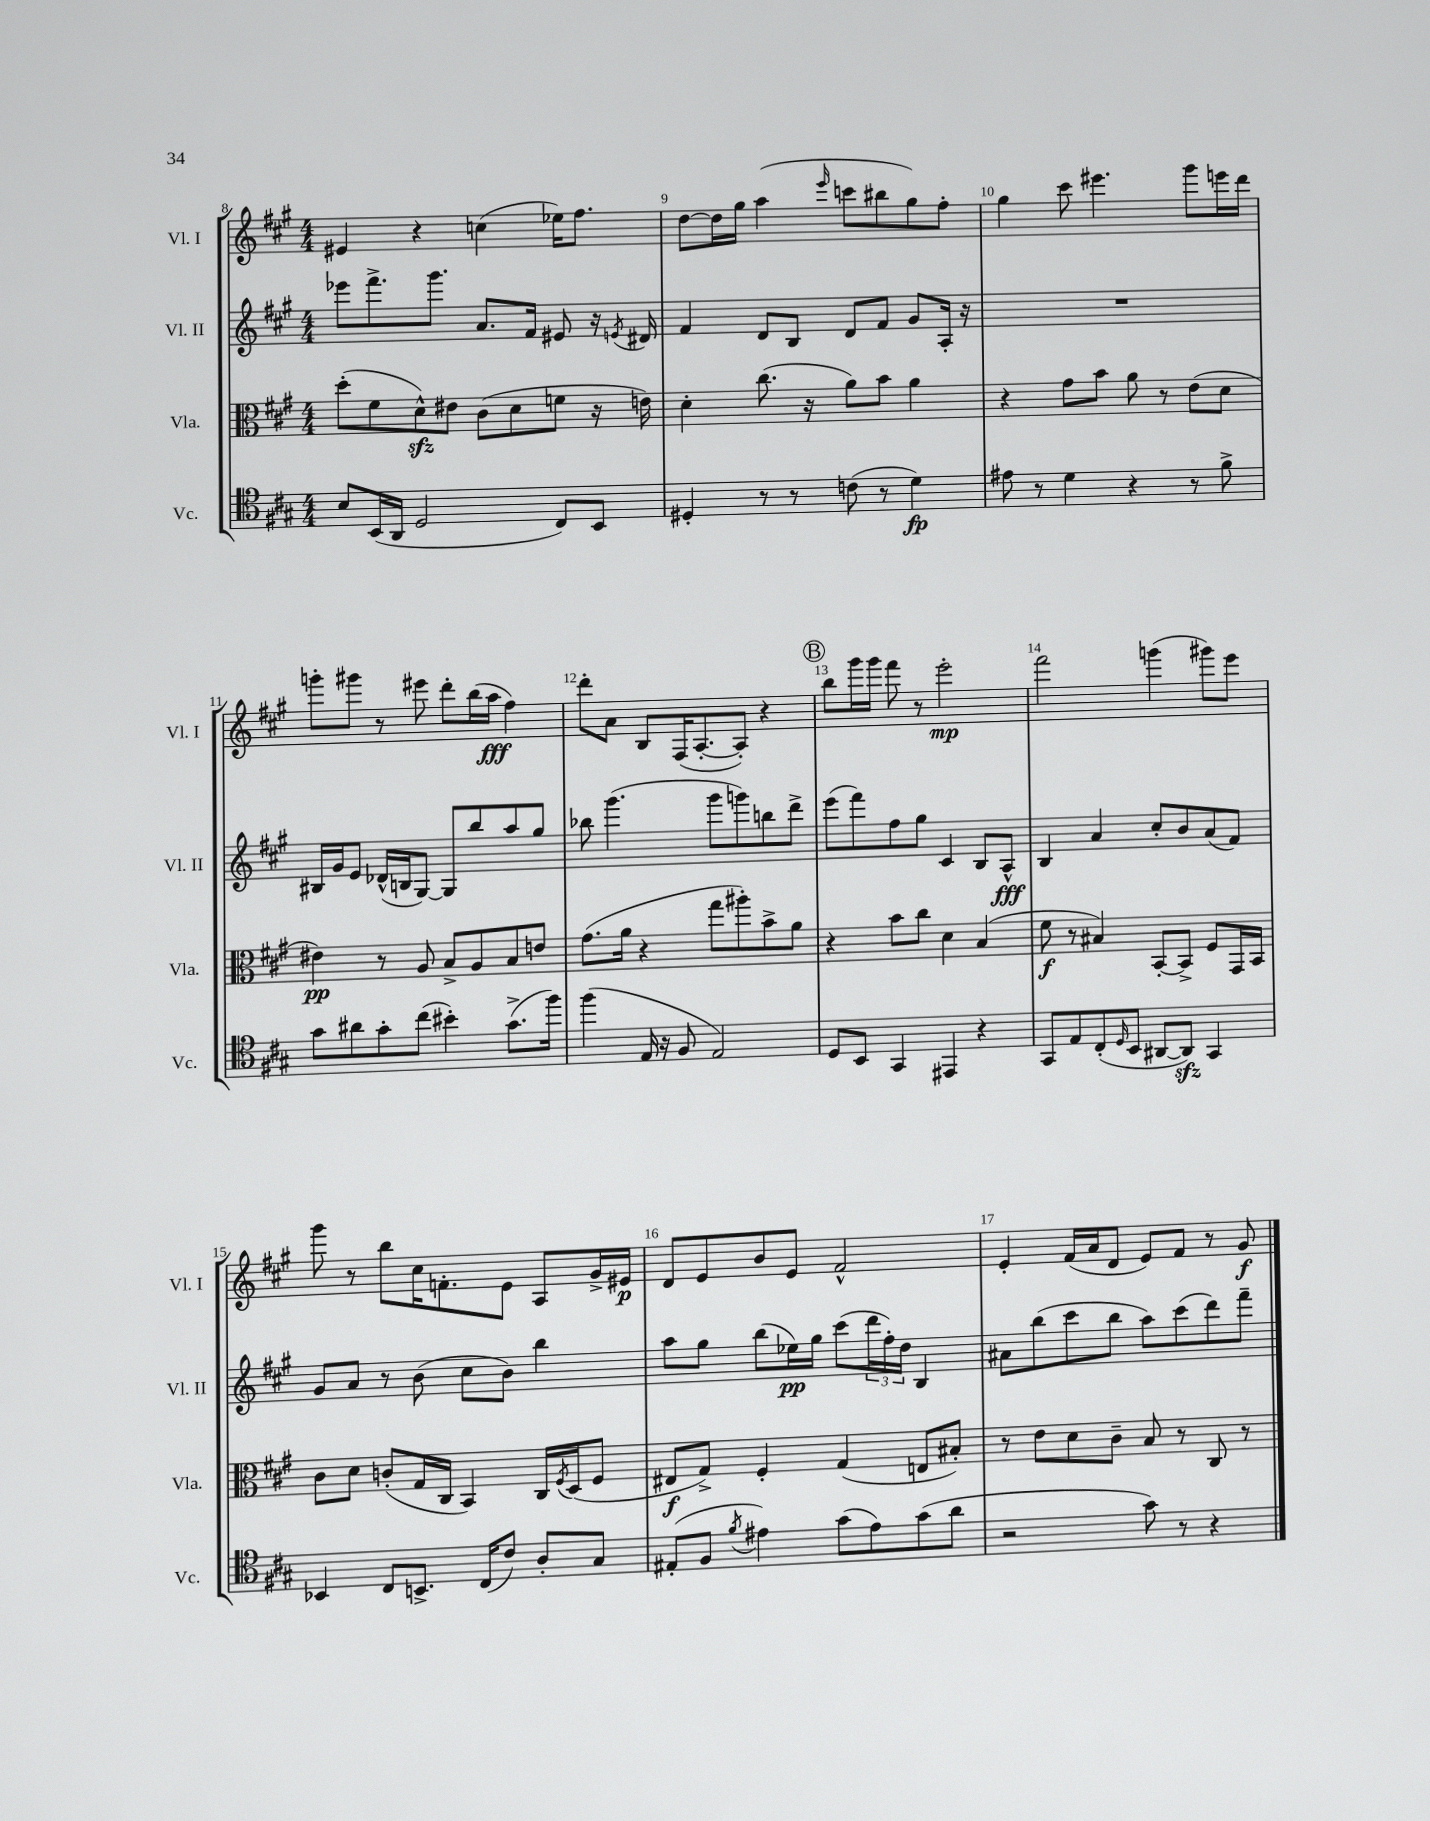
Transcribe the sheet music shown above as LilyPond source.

<<
\new StaffGroup <<
\new Staff = "s0" \with { instrumentName = "Vl. I" shortInstrumentName = "Vl. I" } {
    \clef treble \key a \major \numericTimeSignature \time 4/4
    eis'4 r4 c''4( ees''16) fis''8. |
    d''8~ d''16 gis''16 a''4( \grace { e'''16 } c'''8 bis''8 gis''8) fis''8-. |
    gis''4 cis'''8 eis'''4. gis'''8 e'''16 d'''16 |
    g'''8-. gis'''8 r8 eis'''8 d'''8-. b''16( a''16\fff fis''4) |
    d'''8-. a'8 b8 fis16( a8.~-. a8-.) r4 |
    \mark \markup { \circle "B" } b''8 gis'''16 gis'''16 fis'''8 r8 e'''2-.\mp |
    fis'''2 g'''4( gis'''8) e'''8 |
    gis'''8 r8 b''8 cis''16 f'8.-. e'8 a8 gis'16-> eis'16\p |
    d'8 e'8 b'8 e'8 fis'2-^ |
    e'4-. fis'16( a'16 d'8 e'8) fis'8 r8 gis'8\f \bar "|." |
}
\new Staff = "s1" \with { instrumentName = "Vl. II" shortInstrumentName = "Vl. II" } {
    \clef treble \key a \major \numericTimeSignature \time 4/4
    ees'''8 fis'''8.-> gis'''8. a'8. fis'16 eis'8 r16 \acciaccatura { e'8 } dis'16 |
    fis'4 d'8 b8 d'8 fis'8 gis'8 a16-. r16 |
    R1 |
    bis16 gis'16 e'8 des'16-^( b16 gis8~) gis8 b''8 a''8 gis''8 |
    bes''8 gis'''4.( gis'''8 g'''8) b''8 d'''8-> |
    \mark \markup { \circle "B" } e'''8( fis'''8) fis''8 gis''8 cis'4 b8 a8-^\fff |
    b4 a'4 cis''8-. b'8 a'8( fis'8) |
    gis'8 a'8 r8 b'8( cis''8 b'8) b''4 |
    a''8 gis''8 b''8( ees''16\pp) gis''16 cis'''8( \tuplet 3/2 { d'''16 fis''16-.) d''16 } b4 |
    ais'8 b''8( cis'''8 b''8 a''8) cis'''8( d'''8) fis'''8-- \bar "|." |
}
\new Staff = "s2" \with { instrumentName = "Vla." shortInstrumentName = "Vla." } {
    \clef alto \key a \major \numericTimeSignature \time 4/4
    d''8-.( fis'8 d'8-^\sfz) eis'8 cis'8( d'8 f'8 r16 e'16) |
    d'4-. cis''8.( r16 a'8) b'8 a'4 |
    r4 gis'8 b'8 a'8 r8 e'8( d'8 |
    eis'4\pp) r8 a8 b8-> a8 b8 e'8 |
    gis'8.( a'16 r4 gis''8 ais''8-.) b'8-> a'8 |
    \mark \markup { \circle "B" } r4 b'8 cis''8 d'4 b4( |
    fis'8\f r8 bis4) b,8~-. b,8-> fis8 gis,16 b,16 |
    cis'8 d'8 c'8-.( gis16 cis16 b,4) cis16 \acciaccatura { fis8 } d16( fis8 |
    eis8\f gis8->) fis4-. gis4( e8 bis8-.) |
    r8 e'8 d'8 cis'8-- b8 r8 cis8 r8 \bar "|." |
}
\new Staff = "s3" \with { instrumentName = "Vc." shortInstrumentName = "Vc." } {
    \clef tenor \key a \major \numericTimeSignature \time 4/4
    b8 b,16( a,16 d2 cis8) b,8 |
    dis4-. r8 r8 c'8( r8 d'4\fp) |
    eis'8 r8 d'4 r4 r8 fis'8-> |
    gis'8 ais'8 gis'8-. cis''8( bis'4-.) gis'8.->( fis''16) |
    fis''4( e16 r16 fis8 e2) |
    \mark \markup { \circle "B" } d8 b,8 gis,4 eis,4 r4 |
    gis,8 e8 cis8-.( \grace { d16 } b,8 ais,8~ ais,8\sfz) gis,4 |
    bes,4 cis8 b,8.-> cis16( cis'8) a8-. gis8 |
    eis8-.( fis8 \acciaccatura { fis'8 } eis'4) gis'8( eis'8) gis'8( a'8 |
    r2 gis'8) r8 r4 \bar "|." |
}
>>
>>
\layout { \context { \Score currentBarNumber = #8 \override BarNumber.break-visibility = ##(#f #t #t) barNumberVisibility = #all-bar-numbers-visible } }
